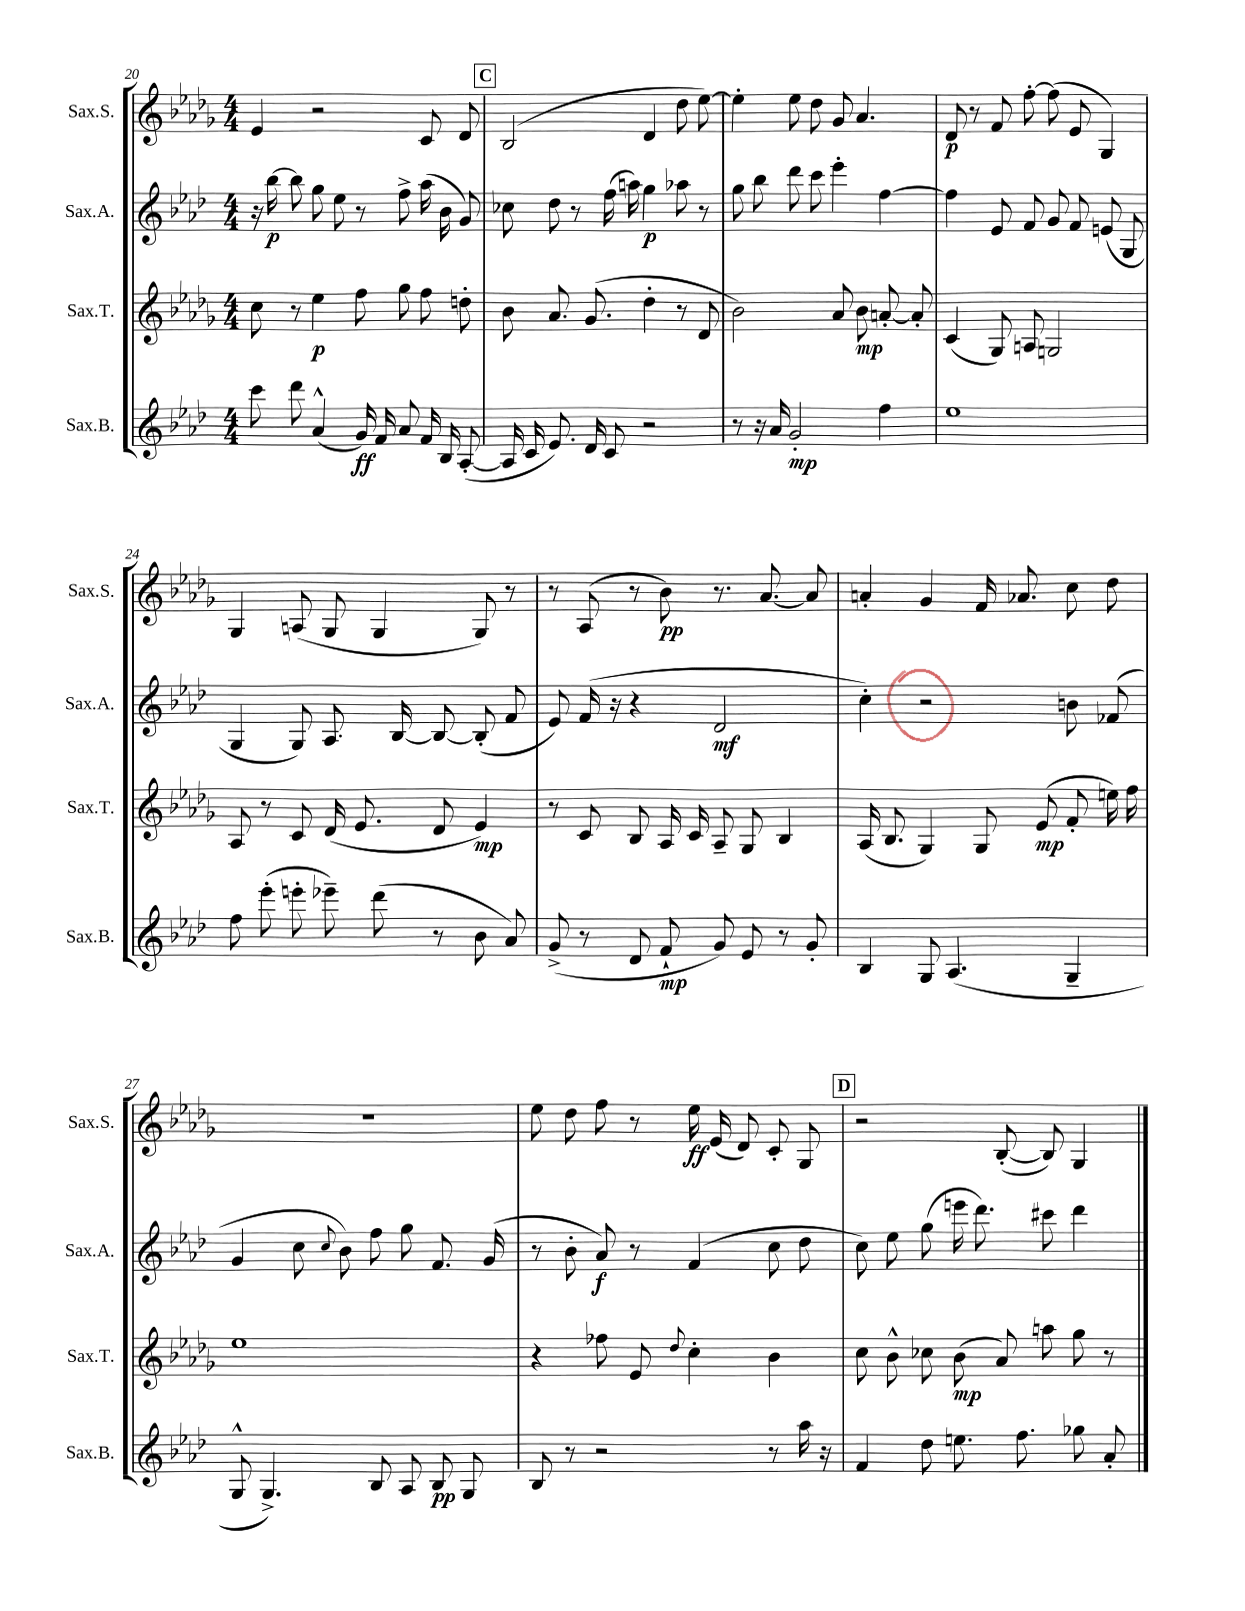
<<
\new StaffGroup <<
\new Staff = "s0" \with { instrumentName = "Sax.S." shortInstrumentName = "Sax.S." } {
    \clef treble \key des \major \numericTimeSignature \time 4/4
    \autoBeamOff ees'4 r2 c'8 des'8 |
    \mark \markup { \box "C" } bes2( des'4 des''8 ees''8~) |
    ees''4-. ees''8 des''8 ges'8 aes'4. |
    des'8\p r8 f'8 f''8~-. f''8( ees'8 ges4) |
    ges4 a8( ges8 ges4 ges8) r8 |
    r8 aes8( r8 bes'8\pp) r8. aes'8.~ aes'8 |
    a'4-. ges'4 f'16 aes'8. c''8 des''8 |
    R1 |
    ees''8 des''8 f''8 r8 ees''16\ff ees'16( des'8) c'8-. ges8 |
    \mark \markup { \box "D" } r2 bes8~-.( bes8) ges4 \bar "|." |
}
\new Staff = "s1" \with { instrumentName = "Sax.A." shortInstrumentName = "Sax.A." } {
    \clef treble \key aes \major \numericTimeSignature \time 4/4
    \autoBeamOff r16 bes''16~\p bes''8 g''8 ees''8 r8 f''8-> aes''16( bes'16 g'8) |
    \mark \markup { \box "C" } ces''8 des''8 r8 f''16( a''16) g''4\p aes''8 r8 |
    g''8 bes''8 des'''8 c'''8 ees'''4-. f''4~ |
    f''4 ees'8 f'8 g'8 f'8 e'8( g8 |
    g4 g8) aes8. bes16~ bes8~ bes8-.( f'8 |
    ees'8) f'16( r16 r4 des'2\mf |
    c''4-.) r2 b'8 fes'8( |
    g'4 c''8 \appoggiatura { c''8 } bes'8) f''8 g''8 f'8. g'16( |
    r8 bes'8-. aes'8\f) r8 f'4( c''8 des''8 |
    \mark \markup { \box "D" } c''8) ees''8 g''8( e'''16 des'''8.) cis'''8 des'''4 \bar "|." |
}
\new Staff = "s2" \with { instrumentName = "Sax.T." shortInstrumentName = "Sax.T." } {
    \clef treble \key des \major \numericTimeSignature \time 4/4
    \autoBeamOff c''8 r8 ees''4\p f''8 ges''8 f''8 d''8-. |
    \mark \markup { \box "C" } bes'8 aes'8. ges'8.( des''4-. r8 des'8 |
    bes'2) aes'8 bes'8\mp a'8~-. a'8-. |
    c'4( ges8) a8 g2 |
    aes8 r8 c'8 des'16( ees'8. des'8 ees'4\mp) |
    r8 c'8 bes8 aes16 c'16 aes8-- ges8 bes4 |
    aes16( bes8. ges4) ges8 ees'8\mp( f'8-. e''16) f''16 |
    ees''1 |
    r4 fes''8 ees'8 \appoggiatura { des''8 } c''4-. bes'4 |
    \mark \markup { \box "D" } c''8 bes'8-^ ces''8 bes'8\mp( aes'8) a''8 ges''8 r8 \bar "|." |
}
\new Staff = "s3" \with { instrumentName = "Sax.B." shortInstrumentName = "Sax.B." } {
    \clef treble \key aes \major \numericTimeSignature \time 4/4
    \autoBeamOff c'''8 des'''8 aes'4-^( g'16\ff) f'16 aes'8 f'16 bes16 aes8~-.( |
    \mark \markup { \box "C" } aes16 c'16 ees'8.) des'16 c'8 r2 |
    r8 r16 aes'16 g'2-.\mp f''4 |
    ees''1 |
    f''8 ees'''8-.( e'''8-. ees'''8--) des'''8( r8 bes'8 aes'8) |
    g'8->( r8 des'8 f'8-!\mp g'8) ees'8 r8 g'8-. |
    bes4 g8 aes4.( g4-- |
    g8-^ g4.->) bes8 aes8 bes8\pp g8 |
    bes8 r8 r2 r8 aes''16 r16 |
    \mark \markup { \box "D" } f'4 des''8 e''8. f''8. ges''8 aes'8-. \bar "|." |
}
>>
>>
\layout { \context { \Score currentBarNumber = #20 } }
